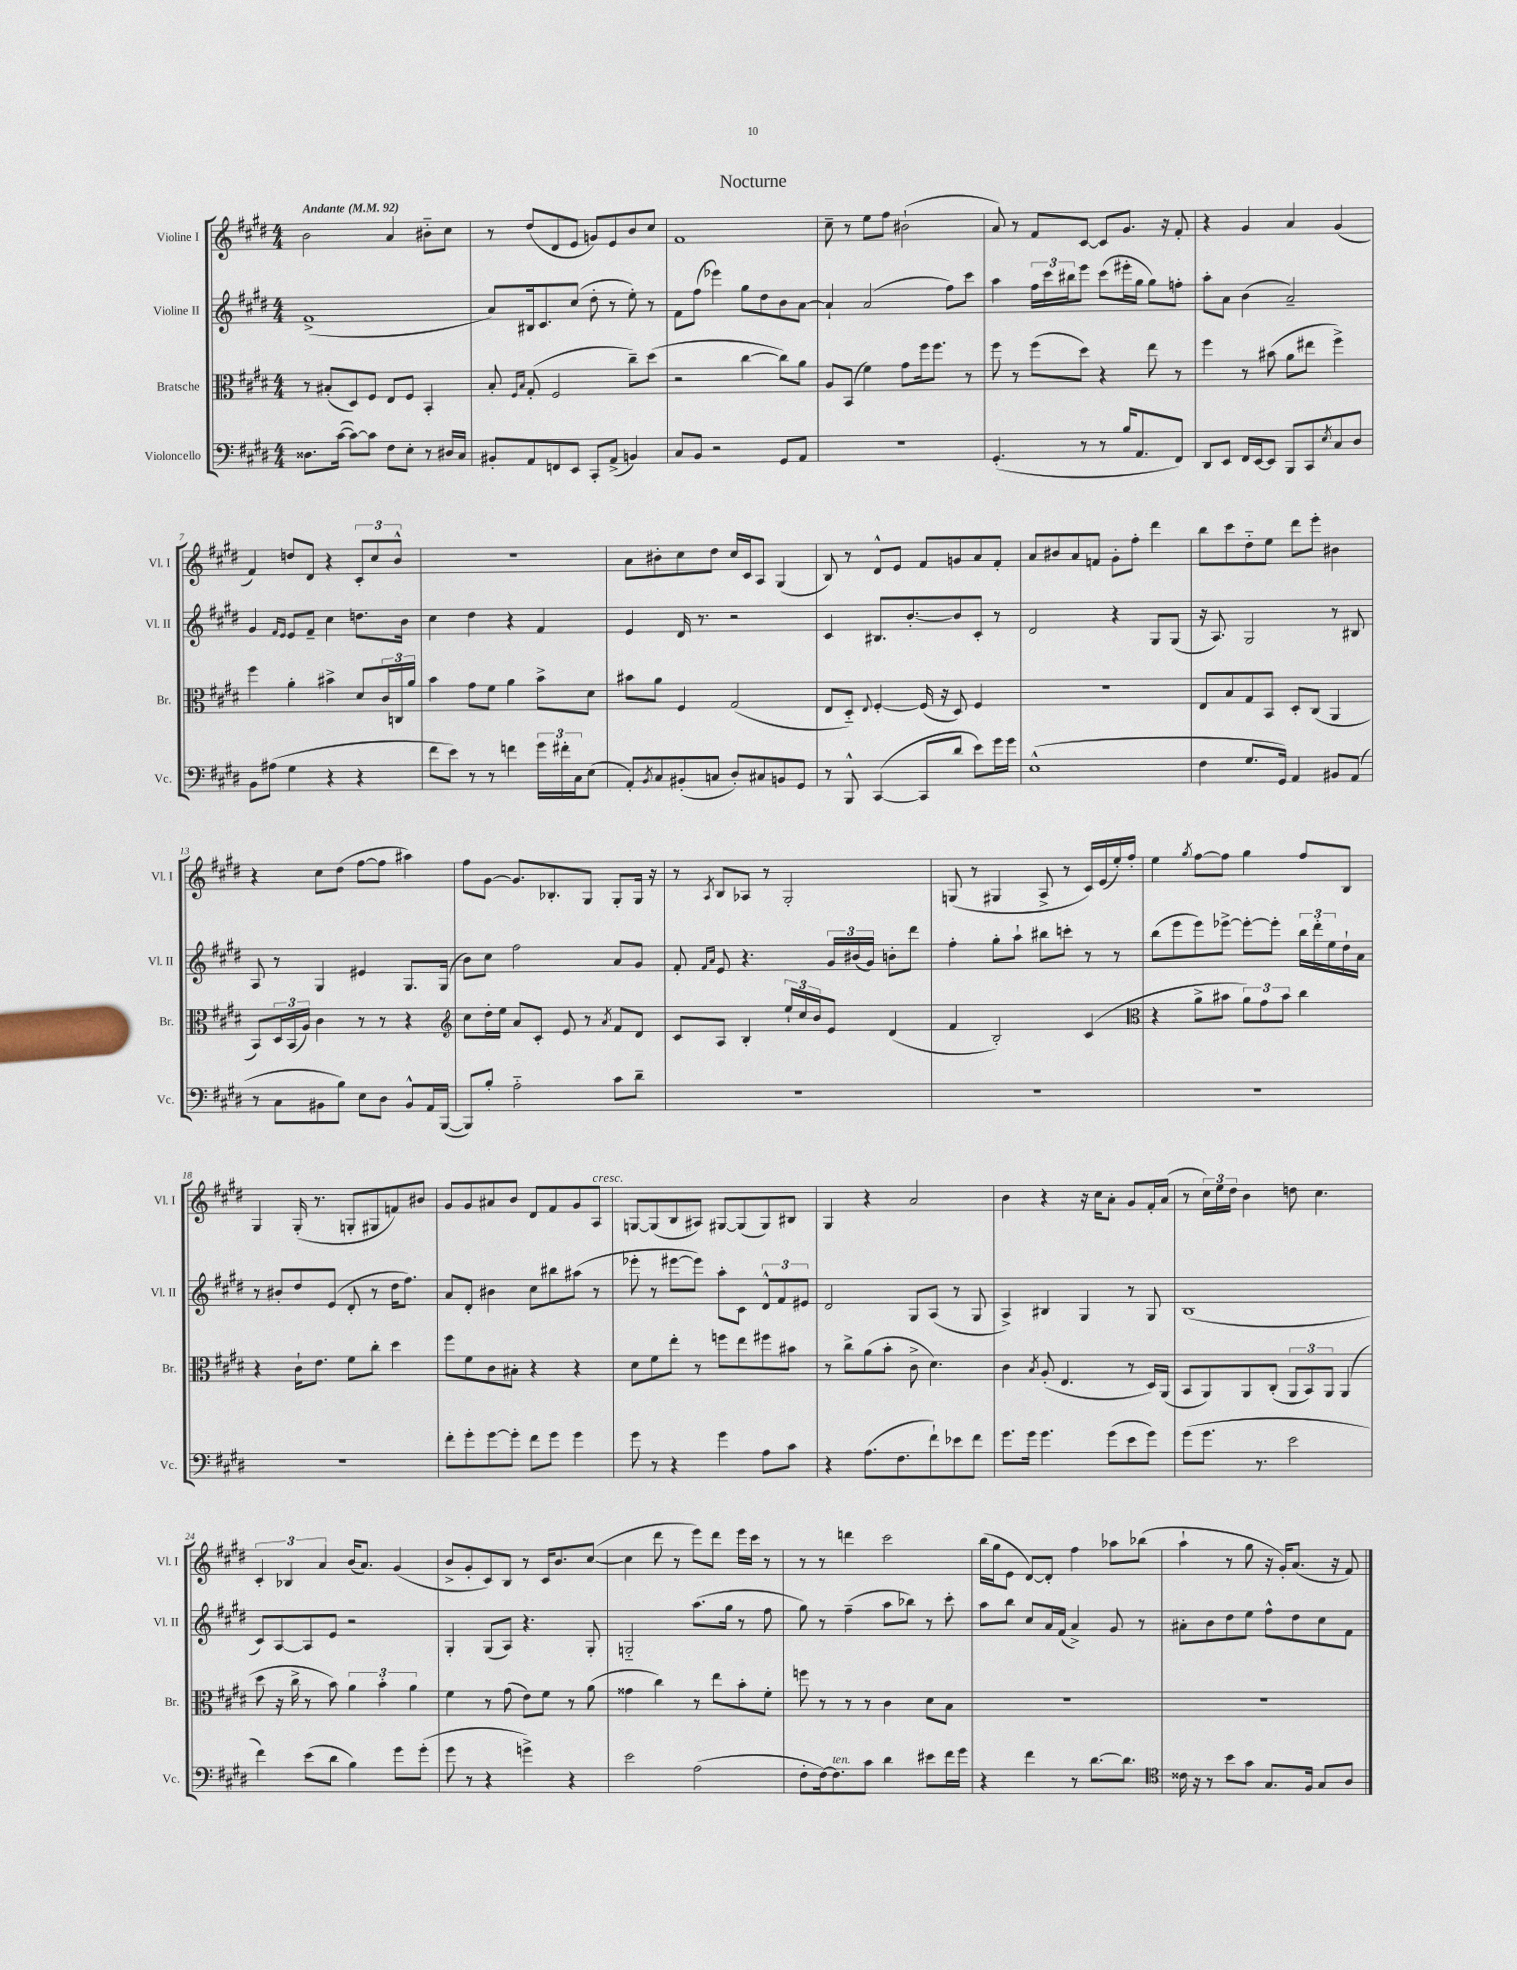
\header { title = "Nocturne" }
<<
\new StaffGroup <<
\new Staff = "s0" \with { instrumentName = "Violine I" shortInstrumentName = "Vl. I" } {
    \clef treble \key e \major \numericTimeSignature \time 4/4 \tempo "Andante" 4 = 92
    b'2 a'4 bis'8-_ cis''8 |
    r8 dis''8( dis'8 e'8 g'8) e'8 b'8 cis''8 |
    fis'1 |
    cis''8-- r8 e''8 fis''8 bis'2-!( |
    a'8) r8 fis'8 cis'8~ cis'8 gis'8. r16 fis'8-. |
    r4 gis'4 a'4 gis'4( |
    fis'4) d''8 dis'8 r4 \tuplet 3/2 { cis'8-. cis''8 b'8-^ } |
    R1 |
    a'8 bis'8-. cis''8 dis''8 cis''16 cis'16 a8 gis4( |
    b8) r8 dis'8-^ e'8 fis'8 g'8 a'8 fis'8-. |
    a'8 bis'8 a'8 f'8 gis'8-. fis''8-. dis'''4 |
    b''8 cis'''8 dis''8-_ e''8 dis'''8 e'''8-. bis'4 |
    r4 cis''8 dis''8( fis''8~ fis''8 ais''4) |
    fis''8 gis'8~ gis'8. bes8.-. gis8 gis8-. gis16 r16 |
    r8 \acciaccatura { a8 } b8 aes8 r8 gis2-. |
    g8( r8 gis4 a8-> r8 cis'16) e'16( e''16-.) fis''16-. |
    e''4 \acciaccatura { gis''8 } fis''8~ fis''8 gis''4 fis''8 b8 |
    gis4 gis16-.( r8. g8-. gis8 f'8) bis'8 |
    gis'8 gis'8 ais'8 b'8 dis'8 fis'8 gis'8 a8^\markup { \italic "cresc." } |
    g8~ g8( b8 ais8) gis8~ gis8( gis8) bis8 |
    gis4 r4 a'2 |
    b'4 r4 r16 cis''16 a'8-. gis'8 fis'16-. a'16( |
    r8 \tuplet 3/2 { cis''16) e''16 dis''16 } b'4 d''8 cis''4. |
    \tuplet 3/2 { cis'4-. bes4 a'4 } b'16( a'8.) gis'4( |
    b'8-> gis'8-. cis'8) b8 r8 cis'16 b'8. cis''8~( |
    cis''4 dis'''8 r8 e'''8) dis'''8 e'''16 cis'''16 r8 |
    r8 r8 d'''4 cis'''2 |
    b''16( gis''16 e'8 dis'8~) dis'8-. fis''4 aes''8 bes''8( |
    a''4-! r8 gis''8 r16 gis'16-.) a'8.( r16 fis'8) \bar "|." |
}
\new Staff = "s1" \with { instrumentName = "Violine II" shortInstrumentName = "Vl. II" } {
    \clef treble \key e \major \numericTimeSignature \time 4/4
    fis'1->( |
    a'8) bis16 cis'8. cis''8( dis''8-. r8 e''8-.) r8 |
    fis'8 fis''8( ees'''4) gis''8 dis''8 b'8 a'8~ |
    a'4-! a'2( fis''8) cis'''8 |
    a''4 \tuplet 3/2 { fis''16 cis'''16 bis''16 } e'''8 cis'''8( eis'''16-. gis''16 gis''8) f''8-. |
    a''8-. a'8 b'4( a'2--) |
    gis'4 \grace { fis'16 e'16 } e'8 fis'8-- cis''4 d''8. b'16 |
    cis''4 dis''4 r4 fis'4 |
    e'4 dis'16 r8. r2 |
    cis'4 bis8. b'8.~-. b'8 cis'8-. r8 |
    dis'2 r4 gis8 gis8( |
    r16 a8.) gis2 r8 bis8 |
    a8 r8 gis4 eis'4 gis8. gis16( |
    b'8) cis''8 fis''2 a'8 gis'8 |
    fis'8-. \grace { fis'16 a'16 } e'8 r4. \tuplet 3/2 { gis'16 bis'16( gis'16) } b'8-. dis'''8 |
    fis''4-. gis''8-. a''8-! bis''8 c'''8-. r8 r8 |
    b''8( e'''8 e'''8) ees'''8~-> ees'''8~-. ees'''8-. \tuplet 3/2 { b''16 dis'''16-. e''16 } dis''16-! a'16 |
    r8 bis'8-. dis''8 e'8( dis'8-. r8 dis''16 fis''8.) |
    a'8 dis'8-. bis'4 cis''8 bis''8 ais''8( r8 |
    ees'''8-. r8 eis'''8~ eis'''8) a''8-. cis'8 \tuplet 3/2 { dis'8-^ fis'8 eis'8 } |
    dis'2 gis8 a8( r8 gis8 |
    a4->) bis4 gis4 r8 gis8 |
    b1( |
    cis'8) a8~ a8 e'8 r2 |
    gis4-. gis8( a8) r4. gis8-. |
    g2-_ a''8.( gis''16 r8 fis''8 |
    gis''8) r8 fis''4--( a''8 bes''8) r8 cis'''8-. |
    a''8 b''8 cis''8 a'16 fis'16( a'4->) gis'8 r8 |
    ais'8-. b'8 dis''8 e''8 fis''8-^ dis''8 cis''8 fis'8 \bar "|." |
}
\new Staff = "s2" \with { instrumentName = "Bratsche" shortInstrumentName = "Br." } {
    \clef alto \key e \major \numericTimeSignature \time 4/4
    r8 bis8-.( dis8) fis8 e8 fis8 b,4-. |
    b8-. \grace { fis16 b16 } gis8-.( fis2 cis''8--) dis''8( |
    r2 cis''4~ cis''8) a'8 |
    a8 b,8( fis'4) gis'8 fis''16 fis''8. r8 |
    fis''8 r8 fis''8( dis''8) r4 e''8 r8 |
    fis''4 r8 bis'8( a'8 eis''8 fis''4->) |
    fis''4 a'4-. bis'4-> dis'8 \tuplet 3/2 { cis'16 c16 a'16 } |
    b'4 gis'8 fis'8 a'4 b'8-> dis'8 |
    bis'8 a'8 fis4 gis2( |
    e8 dis8-_) \appoggiatura { e8 } fis4~-. fis16( r16 dis8) fis4 |
    r1 |
    e8 b8 gis8 b,8 dis8-. cis8( a,4 |
    b,8) \tuplet 3/2 { dis16 b,16( a16) } cis'4 r8 r8 r4 |
    \clef treble cis''8 dis''16-. e''16 a'8 cis'8-. e'8 r8 \acciaccatura { a'8 } fis'8 dis'8 |
    cis'8 a8 b4-. \tuplet 3/2 { e''16-! cis''16 b'16 } e'8 dis'4( |
    fis'4 b2-.) cis'4( |
    \clef alto r4 a'8-> bis'8 \tuplet 3/2 { a'8) gis'8 bis'8 } cis''4 |
    r4 cis'16-! e'8. fis'8 cis''8-. dis''4 |
    fis''8 fis'8 cis'8 bis8-. r4 r4 |
    dis'8 fis'8 e''8-. r8 f''8 e''8 fis''8 bis'8 |
    r8 cis''8-> a'8( b'8-. cis'8-> dis'4.) |
    cis'4 \acciaccatura { b8 } a8-.( e4. r8 dis16) a,16( |
    b,8 a,8) a,8 cis8-.( \tuplet 3/2 { a,8 b,8) a,8 } a,4( |
    dis''8 r16 cis''16-> r8 b'8) \tuplet 3/2 { a'4 b'4-. a'4 } |
    fis'4 r8 gis'8( e'8) fis'8 r8 a'8( |
    gisis'4 cis''4) r8 e''8 b'8-. fis'8-. |
    f''8 r8 r8 r8 cis'4 dis'8 b8 |
    R1 |
    R1 \bar "|." |
}
\new Staff = "s3" \with { instrumentName = "Violoncello" shortInstrumentName = "Vc." } {
    \clef bass \key e \major \numericTimeSignature \time 4/4
    disis8. cis'16~( cis'8~) cis'8 fis8 e8-. r8 dis16 cis16 |
    bis,8-. a,8 f,8 e,8 cis,8-. a,8->( b,4) |
    cis8 b,8 r2 gis,8 a,8 |
    R1 |
    gis,4.-.( r8 r8 b16 a,8. fis,8) |
    dis,8 e,8 fis,16 e,16~ e,8 b,,8 cis,8 \acciaccatura { e8 } cis8 dis8 |
    b,8 ais8( gis4 r4 r4 |
    fis'8 e'8) r8 r8 f'4 \tuplet 3/2 { gis'16 fis'16-. cis16 } e8( |
    a,8-.) \acciaccatura { b,8 } cis8 bis,8-.( c8 dis8-.) cis8 b,8 gis,8 |
    r8 b,,8-^ cis,4~( cis,8 dis'8 e'8) gis'16 gis'16 |
    e1-^( |
    fis4 gis8. gis,16) a,4 bis,8 a,8( |
    r8 cis8 bis,8 b8) e8 dis8 bis,8-^ a,16 b,,16~( |
    b,,8) b8-. a2-_ cis'8 dis'8-- |
    R1 |
    R1 |
    R1 |
    R1 |
    fis'8-. gis'8-. gis'8~ gis'8-. fis'8 gis'8 gis'4 |
    gis'8 r8 r4 gis'4 a8 cis'8 |
    r4 a8.( fis8. fis'8-!) ees'8 fis'8 |
    gis'8. gis'16 gis'4. gis'8( e'8 gis'8) |
    gis'8( gis'8. r8. e'2 |
    fis'4) e'8( dis'8 b4) gis'8 gis'8-.( |
    gis'8 r8 r4 g'4->) r4 |
    e'2 a2( |
    fis8-. fis16~) fis8.^\markup { \italic "ten." } cis'8 dis'4 eis'8 fis'16 gis'16 |
    r4 fis'4 r8 dis'8.~ dis'8. |
    \clef tenor cisis'16 r16 r8 b'8 gis'8 gis8. fis16 gis8 a8 \bar "|." |
}
>>
>>
